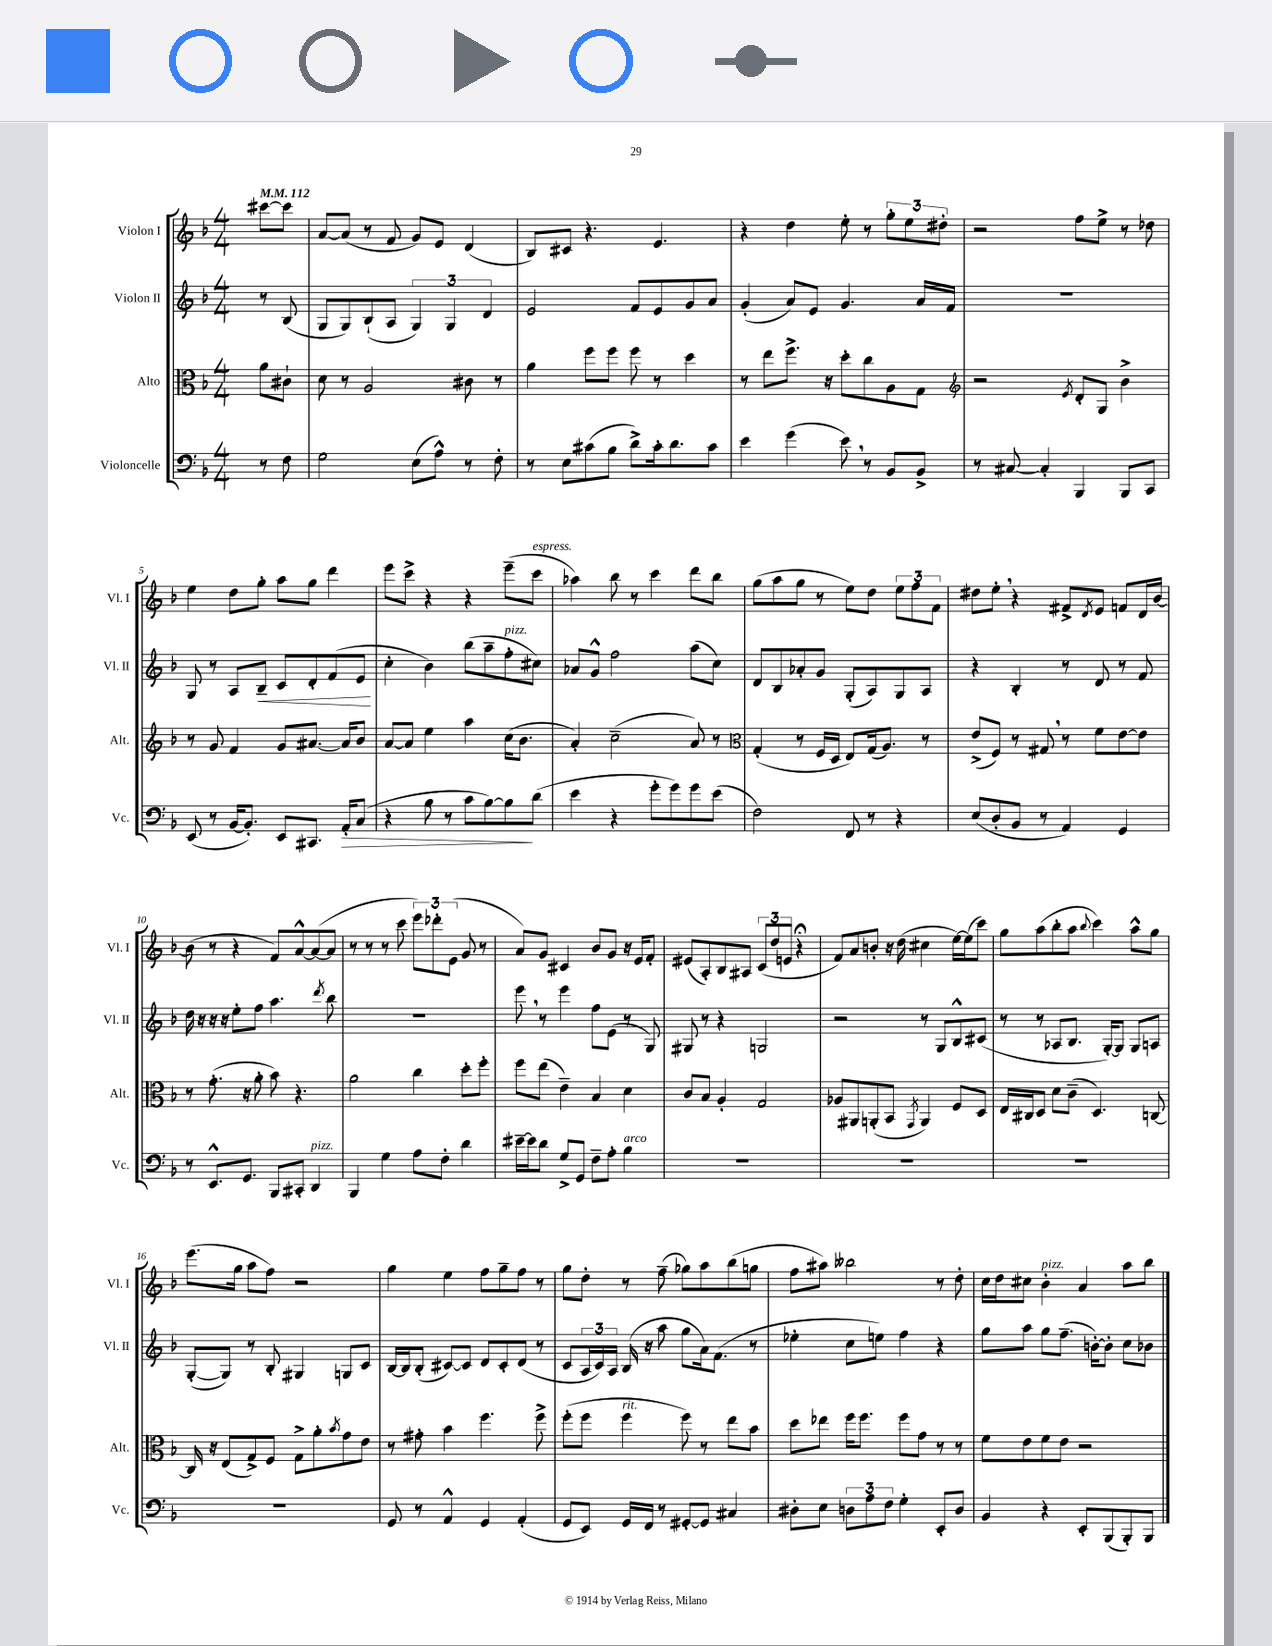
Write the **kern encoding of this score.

**kern	**kern	**kern	**kern
*staff4	*staff3	*staff2	*staff1
*clefF4	*clefC3	*clefG2	*clefG2
*k[b-]	*k[b-]	*k[b-]	*k[b-]
*M4/4	*M4/4	*M4/4	*M4/4
*MM112	*MM112	*MM112	*MM112
8r	8a\L	8r	[8ccc#\L
8F\	8c#`\J	(8B-/	8ccc#\]J
=	=	=	=
2G\	8d\	8G/L	[8a/L
.	8r	8G/)	(8a/]J
.	2A/	(8B-`/	8r
.	.	8A/J	8f/
(8E\L	.	6G/)	8g/L)
8A^^\J)	.	.	8e/J
.	.	6G/	.
8r	8c#\	.	(4d/
.	.	6d/	.
8F'\	8r	.	.
=	=	=	=
8r	4a\	2e/	8B-/L)
8E\L	.	.	8c#/J
(8c#\	8ff\L	.	4.r
8B-\J	8ff\J	.	.
8d^\L)	8ff\	8f/L	.
16c#'\k	8r	8e/	4.e/
8.d\	.	.	.
.	4dd\	8g/	.
8c#\J	.	8a/J	.
=	=	=	=
4e\	8r	(4g'/	4r
.	8ee\L	.	.
(4g\	8.ff^\J	8a/L)	4dd\
.	.	8e/J	.
.	16r	.	.
8e\)	8dd'\L	4.g/	8ee'\
8r	8cc\	.	8r
8BB-/L	8A\	.	12gg'\L
.	.	.	12ee\
8BB-^/J	8G\J	16a/LL	.
.	.	.	12dd#'\J
.	.	16f/JJ	.
=	=	=	=
*	*clefG2	*	*
8r	2r	1r	2r
[8C#/	.	.	.
4C#'/]	.	.	.
.	8qe/	.	.
4BBB-/	8d'/L	.	8ff\L
.	8G/J	.	8ee^\J
8BBB-/L	4b-^\	.	8r
8CC/J	.	.	8dd-\
=	=	=	=
(8EE/	8r	8G/	4ee\
8r	8g/	8r	.
[16BB-/LK	4f/	8A/L	8dd\L
8.BB-'/]J)	.	.	.
.	.	8B-~/J	8gg'\J
8EE/L	8g/L	8c/L	8aa\L
8.CC#/J	[8.a#/J	8d'/	8gg\J
.	.	(8f/	4ddd\
16AA'/LK	16a#/]LK	.	.
(8C/J	8b-/J	8e/J	.
=	=	=	=
4r	[8a/L	4cc'\	8eee\L
.	8a/]J	.	8ccc^\J
8B-\	4ee\	4b-\)	4r
8r	.	.	.
8c\L	4aa\	(8bb-\L	4r
[8B-\)	.	8aa~\	.
8B-\]	(16cc\LK	8ff'\	(8eee~\L
.	8.b-\J	.	.
(8d\J	.	8cc#\J)	8ccc\J
=	=	=	=
4e\	4a'/)	8a-/L	4aa-\)
.	.	8g^^/J	.
4r	(2cc~\	2ff\	8bb-\
.	.	.	8r
8g'\L	.	.	4ccc\
8g\)	.	.	.
8g\	8a/)	(8aa\L	8ddd\L
(8e\J	8r	8cc\J)	8bb-\J
=	=	=	=
*	*clefC3	*	*
2F\)	(4G'/	8d/L	(8gg\L
.	.	8B-/	8aa\
.	8r	8a-'/	8gg\J
.	16F/LL	8g/J	8r
.	16D/JJ	.	.
8FF/	8E/L)	(8G'/L	8ee\L)
8r	(16G/k	8A/)	8dd\J
.	8.A/J)	.	.
4r	.	8G/	12ee\L
.	.	.	12ff\
.	8r	8A/J	.
.	.	.	12f\J
=	=	=	=
(8E/L	(8e^/L	4r	8dd#\L
8D'/	8F/J)	.	8ee'\J
8BB-/J	8r	4B-'/	4r
8r	8G#/	.	.
4AA/)	8r	8r	8f#^/L
.	.	.	8qd/
.	8f\L	8d/	8e/J
4GG/	[8e\	8r	8f/L
.	8e\]J	8f/	16d/L
.	.	.	[16b-/JJ
=	=	=	=
8r	8r	16dd\	(8b-\]
.	.	16r	.
8.EE^^/L	(8.g'\	16r	8r
.	.	16r	.
.	.	8ee'\L	4r
8.GG/J	16r	.	.
.	8a'\	8ff\J	.
8BBB-/L	8b-\)	4.aa\	8f/L)
8CC#'/J	4.r	.	[8a^^/
4DD/	.	.	(8a/_
.	.	8qddd/	.
.	.	8bb-\	8a/]J
=	=	=	=
4BBB-/	2a\	1r	8r
.	.	.	8r
4G\	.	.	8r
.	.	.	8ccc\
8A\L	4cc\	.	12eee\L)
.	.	.	12ddd-'\
8F'\J	.	.	.
.	.	.	(12e\J
4d\	8dd'\L	.	8g/
.	8ff'\J	.	8r
=	=	=	=
[16e#~\LL	8ff\L	8eee\	8a/L)
16e#\]J	.	.	.
8d\J	(8ee\J	8r	8g/J
8G^/L	4e~\)	4eee\	4c#/
8GG/J	.	.	.
8F~\L	4B-/	8ff\L	8b-/L
8A'\J	.	(8e\J	8g/J
4B-\	4d\	8r	16r
.	.	.	16e/LK
.	.	8G/)	8f'/J
=	=	=	=
1r	8c/L	8G#/	(8e#/L
.	8B-/J	8r	8A'/)
.	4A'/	4r	8B-/
.	.	.	8A#/J
.	2G/	2G/	(12c/L
.	.	.	12dd/
.	.	.	12e/J
.	.	.	4r;
=	=	=	=
1r	8A-/L	2r	8f/L)
.	8AA#/	.	8a/
.	(8AA'/	.	8b'/J
.	8BB-/J	.	16r
.	.	.	(16dd\
.	8qGG/	.	.
.	4AA/)	8r	4cc#\
.	.	8G/L	.
.	8F/L	8B-^^/	[16ee\LL)
.	.	.	(16ee\]J
.	8D/J	(8c#/J	8ccc\J)
=	=	=	=
1r	16E/LL	8r	8gg\L
.	16C#/J	.	.
.	8D/J	8r	(8aa\
.	8d\L	8A-/L	8bb-'\
.	(8c~\J	8.B-/J	8aa\J
.	.	.	8qqbb-/
.	4.D/)	.	4ccc\)
.	.	[16G'/LK)	.
.	.	8G/]J	.
.	.	8G/L	8aa^^\L
.	[8C/	8A/J	8gg\J
=	=	=	=
1r	16C/]	([8G'/L	(8.eee\L
.	16r	.	.
.	(8E/L	8G/]J)	.
.	.	.	16gg\Jk
.	8G^/)	8r	8aa\L
.	8F/J	8B-'/	8ff\J)
.	8G^\L	4G#/	2r
.	8a'\	.	.
.	8qb-/	.	.
.	8g\	8G/L	.
.	8e\J	8c/J	.
=	=	=	=
8GG/	8r	[16B-/LL	4gg\
.	.	16B-/]J	.
8r	8g#'\	(8B-'/J	.
4AA^^/	4b-\	[8c#/L)	4ee\
.	.	8c#/]J	.
4GG/	4.ff\	8d/L	8ff\L
.	.	8c#'/	8gg~\
(4AA'/	.	(8d/J	8ff\J
.	8ff^\	8r	8r
=	=	=	=
8GG/L	(8ff'\L	8c/L	8gg\L
8EE/J)	8ff\J	24A/L	8dd'\J
.	.	24c/)	.
.	.	24A/JJ	.
16GG/LL	4ff\	(16B-/	8r
16FF/JJ	.	16r	.
8r	.	8aa\	(8ff~\
[8GG#'/L	8ff\)	8gg\L	8gg-\L)
8GG#/]J	8r	16a\k)	8aa\
.	.	(8.f\J	.
4C#/	8ee\L	.	(8bb-\
.	8b-\J	8r	8gg\J
=	=	=	=
8D#'\L	8dd\L	4ee-'\	8ff\L
8E\J	8ee-\J	.	8aa#\J)
12D\L	16ff\LK	8cc\L	2bb--\
.	8.ff\J	.	.
12A\	.	.	.
.	.	8ee\J)	.
12F\J	.	.	.
4G'\	8ff\L	4ff\	.
.	8g\J	.	.
8EE'/L	8r	4r	8r
8D/J	8r	.	8dd'\
=	=	=	=
4BB-/	8f\L	8gg\L	16cc\LL
.	.	.	16dd\J
.	8e\	8aa\J	8cc#\J
4r	8f\	8gg\L	4b-'\
.	8e\J	(8.ff~\J	.
8EE'/L	2r	.	4a/
.	.	[16b'\LK)	.
(8BBB-/	.	8b'\]J	.
8BBB-'/)	.	8cc\L	8aa\L
8BBB-/J	.	8b-\J	8bb-\J
==	==	==	==
*-	*-	*-	*-
